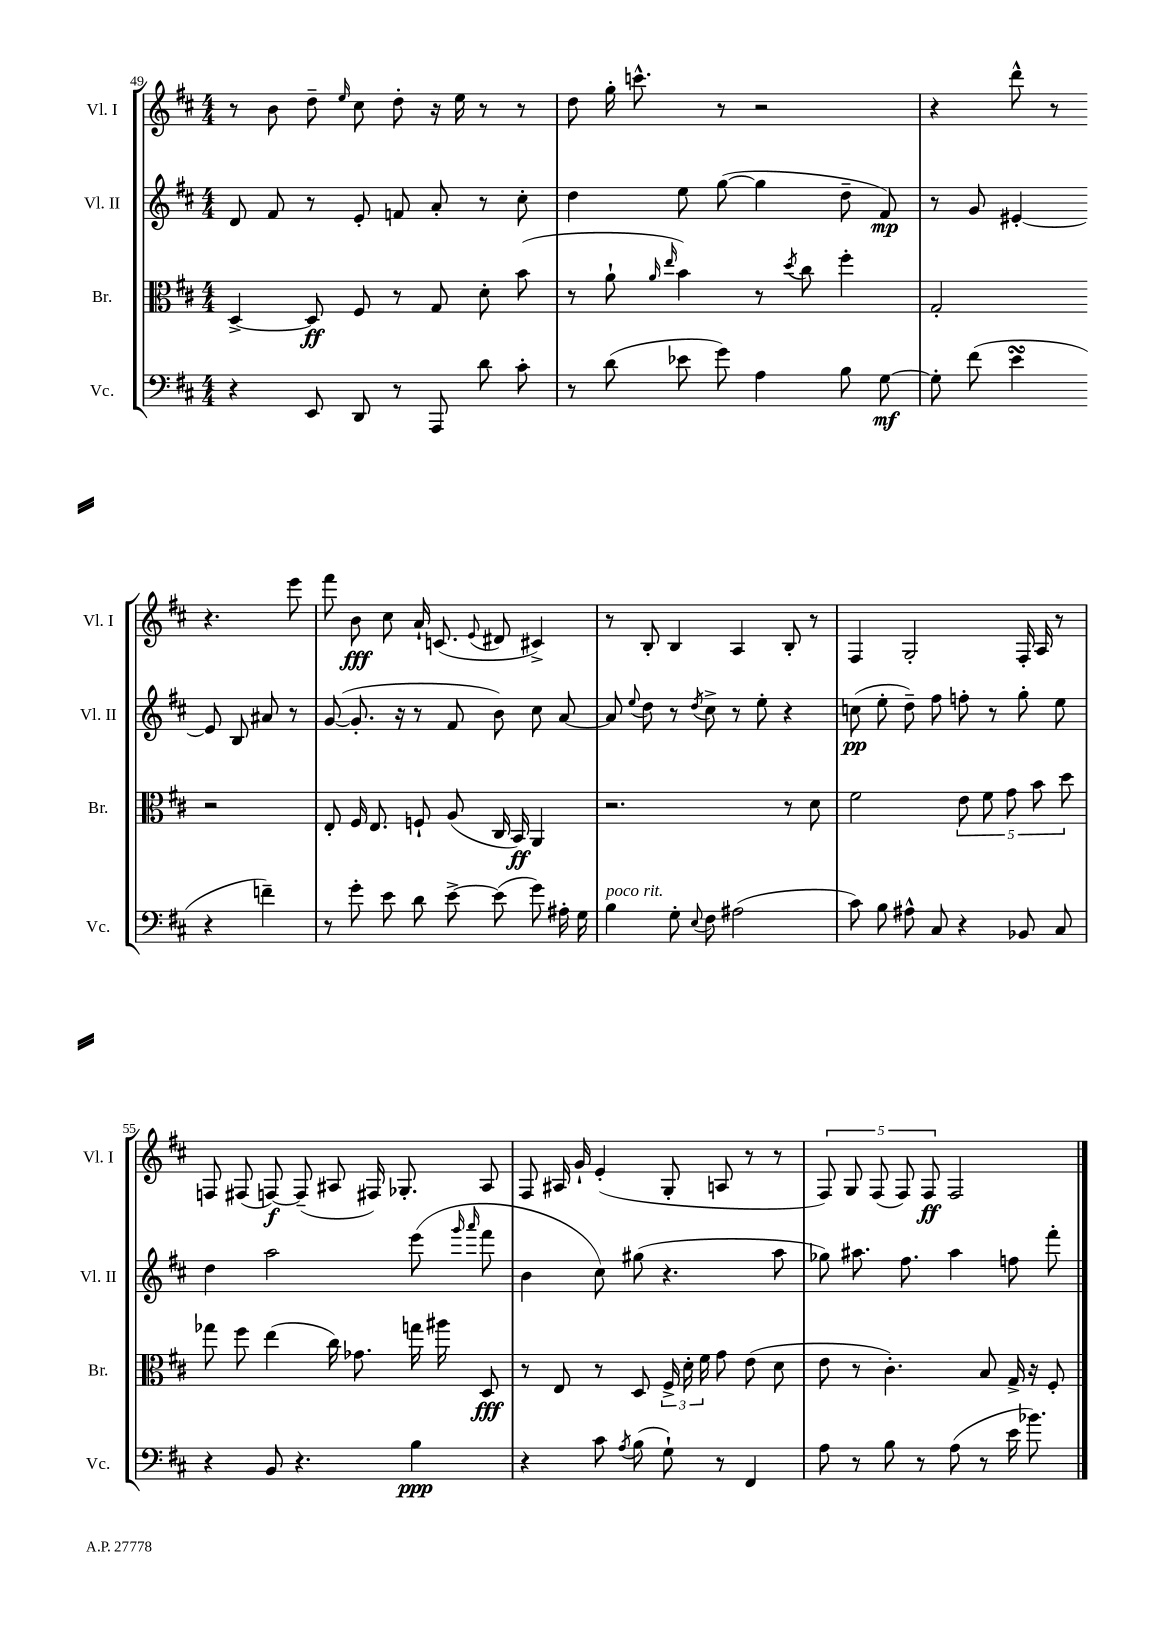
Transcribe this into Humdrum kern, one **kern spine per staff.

**kern	**dynam	**kern	**dynam	**kern	**dynam	**kern	**dynam
*part4	*part4	*part3	*part3	*part2	*part2	*part1	*part1
*staff4	*staff4	*staff3	*staff3	*staff2	*staff2	*staff1	*staff1
*I"Vc.	*	*I"Br.	*	*I"Vl. II	*	*I"Vl. I	*
*I'Vc.	*	*I'Br.	*	*I'Vl. II	*	*I'Vl. I	*
*clefF4	*	*clefC3	*	*clefG2	*	*clefG2	*
*k[f#c#]	*	*k[f#c#]	*	*k[f#c#]	*	*k[f#c#]	*
*M4/4	*	*M4/4	*	*M4/4	*	*M4/4	*
=49	=49	=49	=49	=49	=49	=49	=49
4r	.	[4D^/	.	8d/	.	8r	.
.	.	.	.	8f#/	.	8b\	.
8EE/	.	8D/]	ff	8r	.	8dd~\	.
.	.	.	.	.	.	16qqee/	.
8DD/	.	8F#/	.	8e'/	.	8cc#\	.
8r	.	8r	.	8fn/	.	8dd'\	.
8AAA/	.	8G/	.	8a'/	.	16r	.
.	.	.	.	.	.	16ee\	.
8d\	.	8d'\	.	8r	.	8r	.
8c#'\	.	(8b\	.	8cc#'\	.	8r	.
=50	=50	=50	=50	=50	=50	=50	=50
8r	.	8r	.	4dd\	.	8dd\	.
(8d\	.	8a`\	.	.	.	16gg'\	.
.	.	.	.	.	.	8.cccn^^\	.
.	.	16qqa/	.	.	.	.	.
.	.	16qqee/	.	.	.	.	.
8e-X\	.	4b\)	.	8ee\	.	.	.
8g\)	.	.	.	([8gg\	.	8r	.
4A\	.	8r	.	4gg\]	.	2r	.
.	.	8qdd/	.	.	.	.	.
.	.	8cc#\	.	.	.	.	.
8B\	.	4ff#'\	.	8dd~\	.	.	.
[8G\	mf	.	.	8f#/)	mp	.	.
=51	=51	=51	=51	=51	=51	=51	=51
8G'\]	.	2G'/	.	8r	.	4r	.
(8f#\	.	.	.	8g/	.	.	.
4esSSS\	.	.	.	[4e#X'/	.	8ddd^^\	.
.	.	.	.	.	.	8r	.
4r	.	2r	.	8e#/]	.	4.r	.
.	.	.	.	8B/	.	.	.
4fn~\)	.	.	.	8a#X/	.	.	.
.	.	.	.	8r	.	8eee\	.
!!LO:LB:g=z
=52	=52	=52	=52	=52	=52	=52	=52
8r	.	8E'/	.	([8g/	.	8fff#\	.
8g'\	.	16F#/	.	8.g'/]	.	8b\	fff
.	.	8.E/	.	.	.	.	.
8e\	.	.	.	.	.	8cc#\	.
.	.	.	.	16r	.	.	.
8d\	.	8Fn`/	.	8r	.	16a`/	.
.	.	.	.	.	.	(8.cn/	.
[8e^\	.	(8A/	.	8f#/	.	.	.
.	.	.	.	.	.	8qqe/	.
(8e\]	.	16C#/	.	8b\)	.	8d#X/	.
.	.	16BB/)	ff	.	.	.	.
8g\)	.	4AA/	.	8cc#\	.	4c#X^/)	.
16A#X'\	.	.	.	[8a/	.	.	.
16G\	.	.	.	.	.	.	.
=53	=53	=53	=53	=53	=53	=53	=53
!LO:TX:a:i:t=poco rit.	!	!	!	!	!	!	!
4B\	.	2.r	.	8a/]	.	8r	.
.	.	.	.	8qqee/	.	.	.
.	.	.	.	8dd\	.	8B'/	.
8G'\	.	.	.	8r	.	4B/	.
8qqE/	.	.	.	8qdd/	.	.	.
8F#\	.	.	.	8cc#^\	.	.	.
(2A#X\	.	.	.	8r	.	4A/	.
.	.	.	.	8ee'\	.	.	.
.	.	8r	.	4r	.	8B'/	.
.	.	8d\	.	.	.	8r	.
=54	=54	=54	=54	=54	=54	=54	=54
8c#\)	.	2f#\	.	(8ccn\	pp	4F#/	.
8B\	.	.	.	8ee'\	.	.	.
8A#X^^\	.	.	.	8dd~\)	.	2G'/	.
8C#/	.	.	.	8ff#\	.	.	.
4r	.	10e\	.	8ffn'\	.	.	.
.	.	10f#\	.	.	.	.	.
.	.	.	.	8r	.	.	.
.	.	10g\	.	.	.	.	.
8BB-X/	.	.	.	8gg'\	.	16F#'/	.
.	.	10b\	.	.	.	.	.
.	.	.	.	.	.	16A/	.
8C#/	.	.	.	8ee\	.	8r	.
.	.	10dd\	.	.	.	.	.
!!LO:LB:g=z
=55	=55	=55	=55	=55	=55	=55	=55
4r	.	8gg-X\	.	4dd\	.	8Fn/	.
.	.	8ff#\	.	.	.	(8F#X/	.
8BB/	.	(4ee\	.	2aa\	.	[8Fn/)	f
4.r	.	.	.	.	.	(8F~/]	.
.	.	16cc#\)	.	.	.	8A#X/	.
.	.	8.g-X\	.	.	.	.	.
.	.	.	.	.	.	16F#X/)	.
.	.	.	.	.	.	8.G-X'/	.
4B\	ppp	16ggn\	.	(8eee\	.	.	.
.	.	16aa#X\	.	.	.	.	.
.	.	.	.	16qqggg/	.	.	.
.	.	.	.	16qqaaa/	.	.	.
.	.	8D/	fff	8fff#\	.	8A#/	.
=56	=56	=56	=56	=56	=56	=56	=56
4r	.	8r	.	4b\	.	8F#/	.
.	.	8E/	.	.	.	16A#X/	.
.	.	.	.	.	.	16g`/	.
8c#\	.	8r	.	8cc#\)	.	(4e'/	.
8qA/	.	.	.	.	.	.	.
(8B\	.	8D/	.	(8gg#X\	.	.	.
8G`\)	.	24F#^/	.	4.r	.	8G'/	.
.	.	24d'\	.	.	.	.	.
.	.	24f#\	.	.	.	.	.
8r	.	8g\	.	.	.	8An/	.
4FF#/	.	(8e\	.	.	.	8r	.
.	.	8d\	.	8aa\	.	8r	.
=57	=57	=57	=57	=57	=57	=57	=57
8A\	.	8e\	.	8gg-X\)	.	10F#/)	.
.	.	.	.	.	.	10G/	.
8r	.	8r	.	8.aa#X\	.	.	.
.	.	.	.	.	.	(10F#/	.
8B\	.	4.c#'\)	.	.	.	.	.
.	.	.	.	.	.	10F#/)	.
.	.	.	.	8.ff#\	.	.	.
8r	.	.	.	.	.	.	.
.	.	.	.	.	.	10F#/	ff
(8A\	.	.	.	4aa#\	.	2F#/	.
8r	.	8B/	.	.	.	.	.
16e\	.	16G^/	.	8ffn\	.	.	.
8.b-X\)	.	16r	.	.	.	.	.
.	.	8F#'/	.	8fff#'\	.	.	.
==	==	==	==	==	==	==	==
*-	*-	*-	*-	*-	*-	*-	*-
